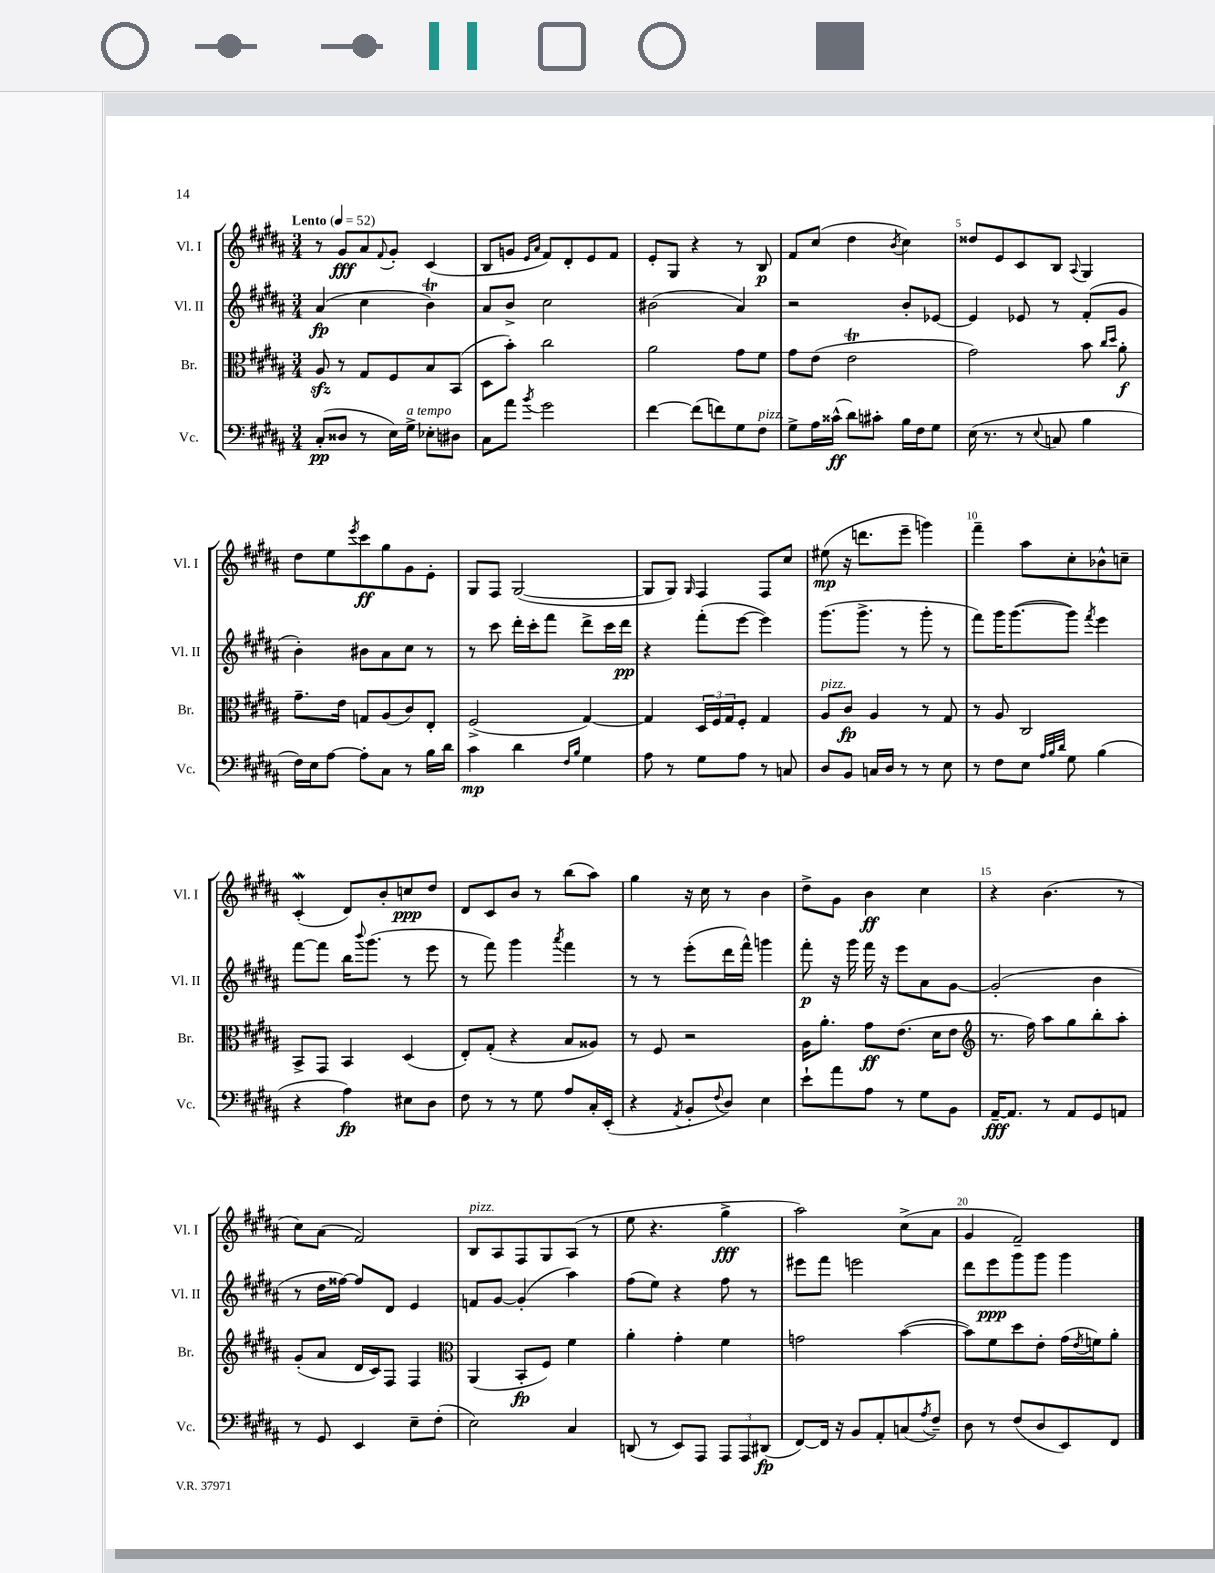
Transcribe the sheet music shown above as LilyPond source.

<<
\new StaffGroup <<
\new Staff = "s0" \with { instrumentName = "Vl. I" shortInstrumentName = "Vl. I" } {
    \clef treble \key b \major \numericTimeSignature \time 3/4 \tempo "Lento" 4 = 52
    r8 gis'8\fff ais'8 \appoggiatura { fis'8 } gis'8-. cis'4( |
    b8 g'8 \grace { e'16 ais'16 } fis'8) dis'8-. e'8 fis'8 |
    e'8-. gis8 r4 r8 b8\p |
    fis'8 cis''8( dis''4 \acciaccatura { b'8 } cis''4) |
    disis''8 e'8 cis'8 b8 \appoggiatura { ais8 } gis4 |
    dis''8 e''8 \acciaccatura { e'''8 } cis'''8\ff gis''8 gis'8 e'8-. |
    gis8 fis8 gis2~( |
    gis8 gis8) \grace { gis16 } fis4 fis8 cis''8 |
    eis''8\mp( r16 d'''8. e'''8-- g'''4) |
    fis'''4-- ais''8 cis''8-. bes'8-^ c''8-- |
    cis'4-.\mordent( dis'8) b'8-. c''8\ppp dis''8 |
    dis'8 cis'8 b'8 r8 b''8( ais''8) |
    gis''4 r16 cis''16 r8 b'4 |
    dis''8-> gis'8 b'4\ff cis''4 |
    r4 b'4.( r8 |
    cis''8) ais'8( fis'2) |
    b8^\markup { \italic "pizz." } ais8 fis8 gis8 ais8( r8 |
    e''8 r4. gis''4->\fff |
    ais''2) cis''8->( ais'8 |
    gis'4 fis'2--) \bar "|." |
}
\new Staff = "s1" \with { instrumentName = "Vl. II" shortInstrumentName = "Vl. II" } {
    \clef treble \key b \major \numericTimeSignature \time 3/4
    ais'4\fp( cis''4 b'4\trill) |
    ais'8 b'8-> cis''2 |
    bis'2( ais'4) |
    r2 b'8-. ees'8~ |
    ees'4 ees'8 r8 fis'8-.( gis'8 |
    b'4-.) bis'8 ais'8 cis''8 r8 |
    r8 cis'''8 dis'''16-. cis'''16-. fis'''8 dis'''8-> cis'''16 dis'''16\pp |
    r4 fis'''8-.( e'''8~ e'''4) |
    gis'''8.( gis'''8.-> r8 gis'''8-. r8 |
    fis'''8) gis'''16 gis'''8.~( gis'''8) \acciaccatura { fis'''8 } e'''4 |
    fis'''8~ fis'''8 b''16 \appoggiatura { b'''8 } gis'''8.( r8 e'''8 |
    r8 fis'''8) gis'''4 \acciaccatura { ais'''8 } fis'''4 |
    r8 r8 e'''8-.( dis'''16 fis'''16-^) g'''4 |
    fis'''8-.\p r16 gis'''16 fis'''16 r16 e'''8 ais'8 gis'8~ |
    gis'2-.( b'4 |
    r8 dis''16 fisis''16~) fisis''8 dis'8 e'4 |
    f'8 gis'8~ gis'4-.( ais''4) |
    fis''8( e''8) r4 fis''8 r8 |
    eis'''8 fis'''8 e'''2 |
    dis'''8 e'''8\ppp gis'''8 gis'''8 gis'''4 \bar "|." |
}
\new Staff = "s2" \with { instrumentName = "Br." shortInstrumentName = "Br." } {
    \clef alto \key b \major \numericTimeSignature \time 3/4
    ais8\sfz r8 gis8 fis8 b8 b,8( |
    dis8 b'8-.) cis''2 |
    ais'2 gis'8 fis'8 |
    gis'8 e'8( e'2\trill |
    gis'2) b'8 \grace { cis''16 dis''16 } ais'8-.\f |
    gis'8.-- e'16 g8 ais8( cis'8) e8-. |
    fis2->( gis4~) |
    gis4 \tuplet 3/2 { dis16 fis16 gis16 } fis8-. gis4 |
    ais8^\markup { \italic "pizz." } cis'8\fp ais4 r8 gis8 |
    r8 ais8 cis2 |
    b,8-> gis,8 b,4 dis4( |
    e8-.) gis8-.( r4 b8 aisis8) |
    r8 fis8 r2 |
    ais16 ais'8.-. gis'8\ff e'8.( dis'16 e'8 |
    \clef treble r8. fis''16) ais''8 gis''8 b''8-. ais''8-. |
    gis'8-.( ais'8 dis'16 cis'16) fis8 fis4 |
    \clef alto ais,4( b,8-.\fp fis8) fis'4 |
    ais'4-. gis'4-. fis'4 |
    g'2 b'4~( |
    b'8) fis'8 dis''8 e'8-. gis'16( \acciaccatura { e'8 } f'16) ais'8-. \bar "|." |
}
\new Staff = "s3" \with { instrumentName = "Vc." shortInstrumentName = "Vc." } {
    \clef bass \key b \major \numericTimeSignature \time 3/4
    cis8-.\pp( disis8 r8 e16) gis16->^\markup { \italic "a tempo" } ees8-. dis8 |
    cis8 ais'8 \acciaccatura { b'8 } gis'2 |
    fis'4~ fis'8( f'8) gis8 fis8^\markup { \italic "pizz." } |
    gis8-> ais16 cisis'16-^\ff( dis'8) cis'8-. b16 fis16 gis8 |
    e16( r8. r8 \appoggiatura { e8 } c8 b4 |
    fis16) e16 ais8~ ais8-. cis8 r8 b16 dis'16 |
    cis'4\mp dis'4 \grace { fis16 b16 } gis4 |
    ais8 r8 gis8 ais8 r8 c8 |
    dis8 b,8 c16 dis16 r8 r8 e8 |
    r8 fis8 e8 \grace { ais32 b32 dis'32 } gis8 b4( |
    r4 ais4\fp) eis8 dis8 |
    fis8 r8 r8 gis8 ais8 cis16-. e,16-.( |
    r4 \acciaccatura { ais,8 } b,8-. \appoggiatura { fis8 } dis8) e4 |
    e'8-! ais'8 ais8 r8 gis8 b,8 |
    ais,16~--\fff ais,8. r8 ais,8 gis,8 a,8 |
    r8 gis,8 e,4 e8-- fis8-.( |
    e2) cis4 |
    d,8( r8 e,8) ais,,8 \tuplet 3/2 { ais,,8 ais,,8 dis,8\fp( } |
    fis,8~) fis,16 r16 b,8 ais,8-. c8( \acciaccatura { ais8 } fis8--) |
    dis8 r8 fis8( dis8 e,8) fis,8 \bar "|." |
}
>>
>>
\layout { \context { \Score \override BarNumber.break-visibility = ##(#f #t #t) barNumberVisibility = #(every-nth-bar-number-visible 5) } }
